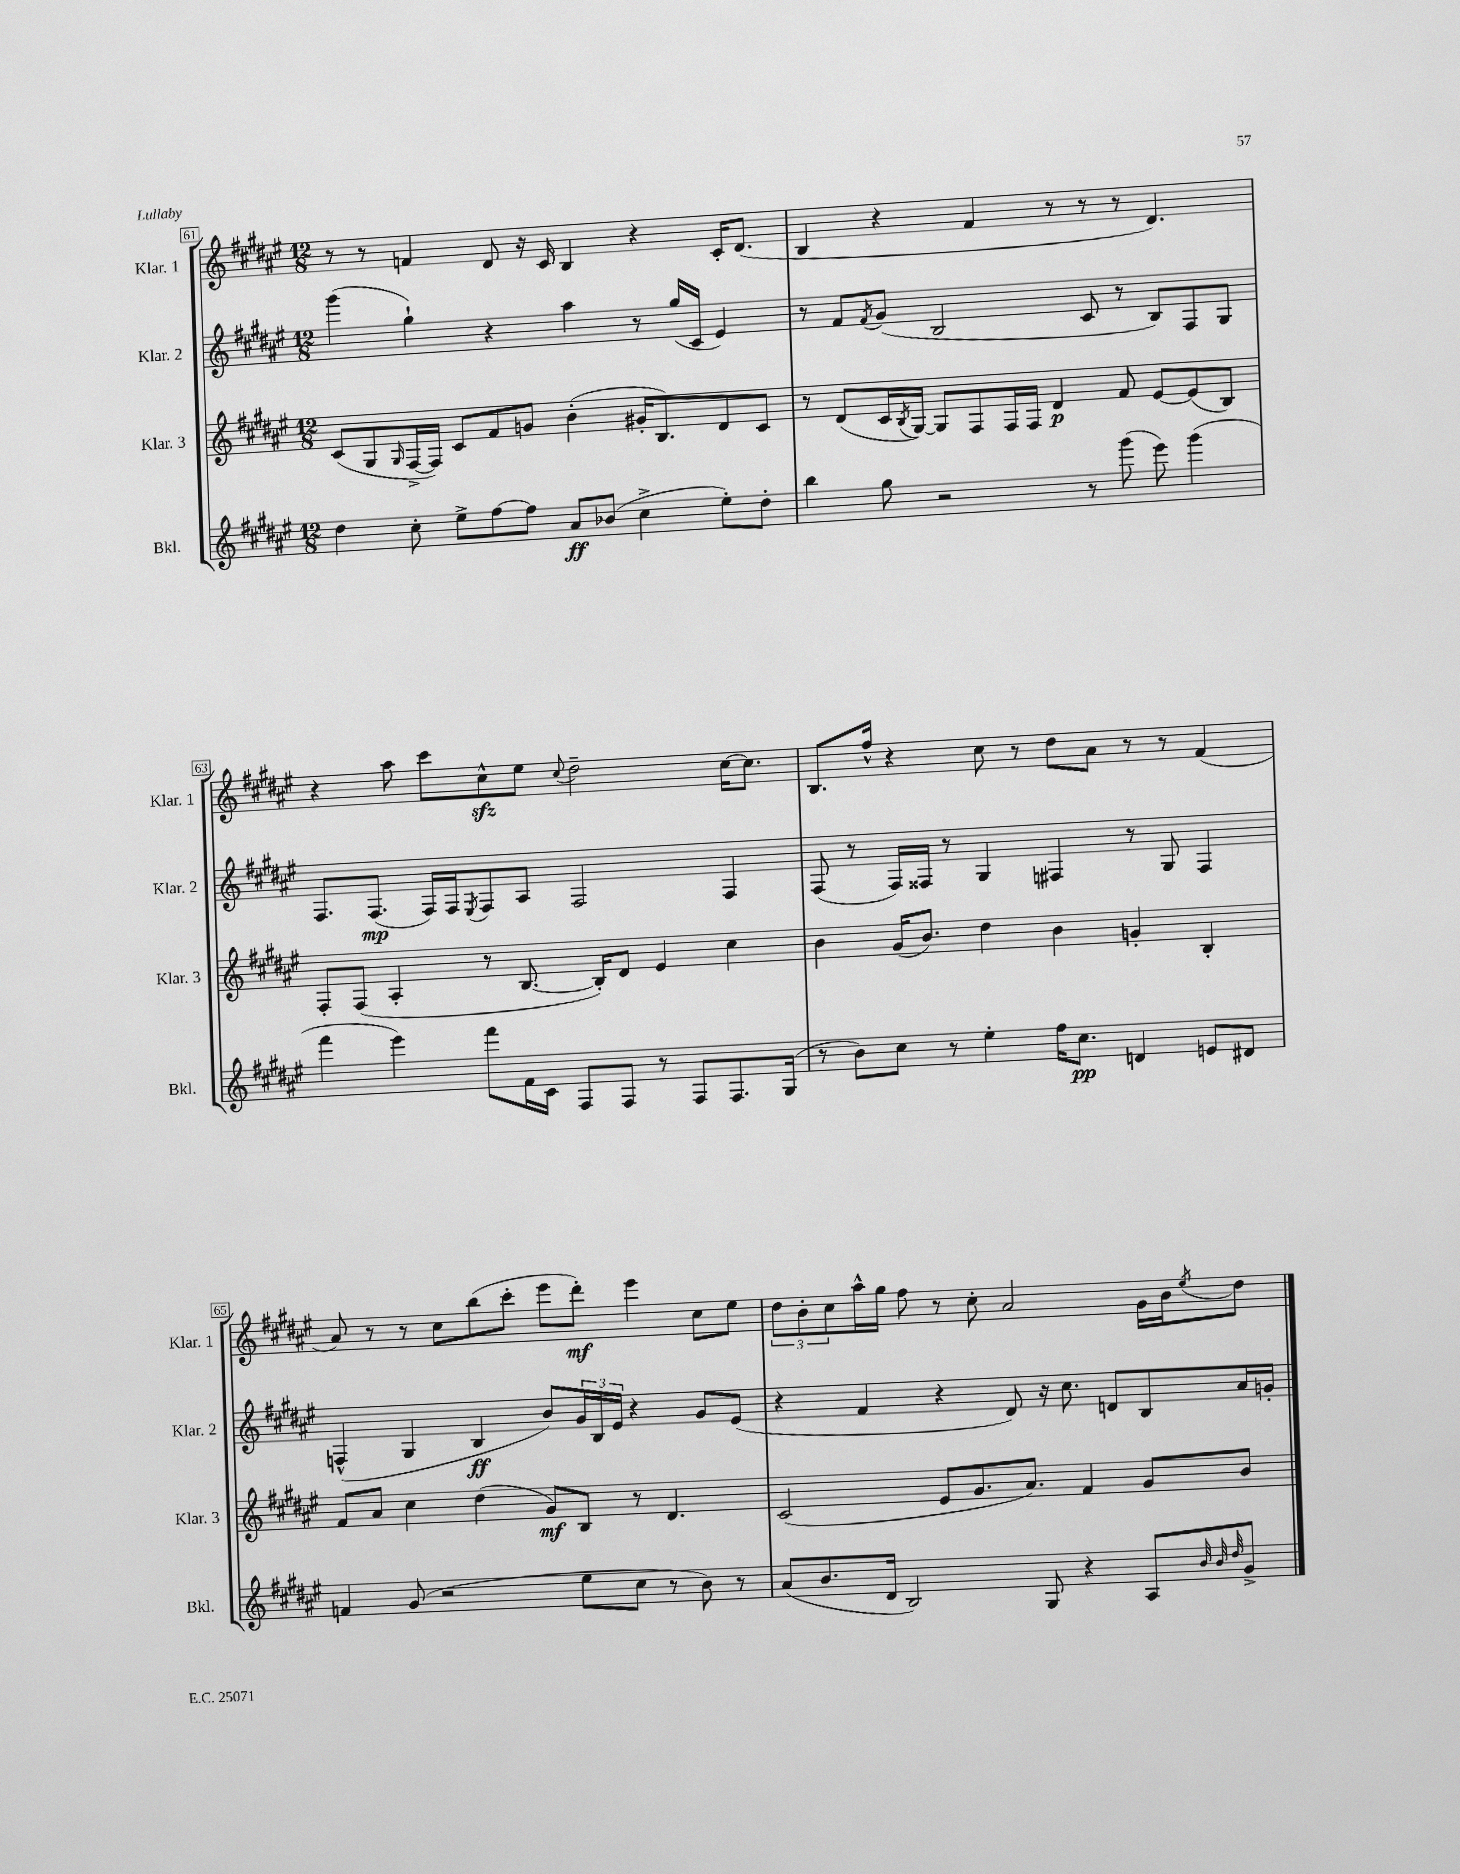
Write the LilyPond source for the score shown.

<<
\new StaffGroup <<
\new Staff = "s0" \with { instrumentName = "Klar. 1" shortInstrumentName = "Klar. 1" } {
    \clef treble \key fis \major \numericTimeSignature \time 12/8
    r8 r8 f'4 dis'8 r16 cis'16 b4 r4 cis'16-. dis'8.( |
    b4 r4 fis'4 r8 r8 r8 dis'4.) |
    r4 ais''8 cis'''8 cis''8-^\sfz eis''8 \appoggiatura { cis''8 } dis''2-- cis''16~ cis''8. |
    b8. fis''16-^ r4 cis''8 r8 dis''8 ais'8 r8 r8 fis'4( |
    ais'8) r8 r8 cis''8 b''8( cis'''8-. eis'''8 dis'''8-.\mf) eis'''4 cis''8 eis''8 |
    \tuplet 3/2 { dis''8 b'8-. cis''8 } ais''16-^ gis''16 fis''8 r8 cis''8-. ais'2 gis'16 b'16 \acciaccatura { eis''8 } dis''8 \bar "|." |
}
\new Staff = "s1" \with { instrumentName = "Klar. 2" shortInstrumentName = "Klar. 2" } {
    \clef treble \key fis \major \numericTimeSignature \time 12/8
    gis'''4( gis''4-!) r4 ais''4 r8 gis''16( cis'16 eis'4) |
    r8 fis'8 \acciaccatura { fis'8 } gis'8( b2 cis'8 r8 b8) fis8 gis8 |
    fis8. fis8.\mp( fis16) fis16 \acciaccatura { eis8 } fis8 ais8 fis2 fis4 |
    fis8( r8 fis16) fisis16 r8 gis4 fis4 r8 gis8 fis4 |
    f4-^( gis4 b4\ff b'8) \tuplet 3/2 { gis'16 b16 eis'16 } r4 gis'8 eis'8( |
    r4 fis'4 r4 dis'8) r16 cis''8. d'8 b8 ais'16 g'16-. \bar "|." |
}
\new Staff = "s2" \with { instrumentName = "Klar. 3" shortInstrumentName = "Klar. 3" } {
    \clef treble \key fis \major \numericTimeSignature \time 12/8
    cis'8( gis8 \grace { gis16 } fis16~-> fis16) cis'8 fis'8 g'8 b'4-.( gis'16-. b8.) dis'8 cis'8 |
    r8 dis'8( cis'16 \acciaccatura { b8 } gis16~) gis8 fis8 fis16 fis16 dis'4\p fis'8 eis'8~ eis'8( b8) |
    fis8-. fis8( ais4-. r8 b8.~ b16-.) dis'8 eis'4 cis''4 |
    b'4 gis'16( b'8.) dis''4 b'4 g'4-. b4-. |
    fis'8 ais'8 cis''4 dis''4( gis'8\mf) b8 r8 dis'4. |
    cis'2( eis'8 gis'8. ais'8.) fis'4 gis'8 b'8 \bar "|." |
}
\new Staff = "s3" \with { instrumentName = "Bkl." shortInstrumentName = "Bkl." } {
    \clef treble \key fis \major \numericTimeSignature \time 12/8
    dis''4 cis''8-. eis''8-> fis''8~ fis''8 ais'8\ff bes'8( cis''4-> eis''8-.) dis''8-. |
    b''4 gis''8 r2 r8 gis'''8( eis'''8) gis'''4( |
    fis'''4 eis'''4) fis'''8 fis'16 cis'16 fis8 fis8 r8 fis8 fis8. gis16( |
    r8 b'8) cis''8 r8 eis''4-. fis''16 cis''8.\pp d'4 e'8 dis'8 |
    f'4 gis'8( r2 eis''8 cis''8 r8 b'8) r8 |
    ais'8( b'8. dis'16 b2) gis8 r4 ais8 \grace { b'32 b'32 dis''32 } gis'8-> \bar "|." |
}
>>
>>
\layout { \context { \Score currentBarNumber = #61 \override BarNumber.stencil = #(make-stencil-boxer 0.1 0.3 ly:text-interface::print) } }
